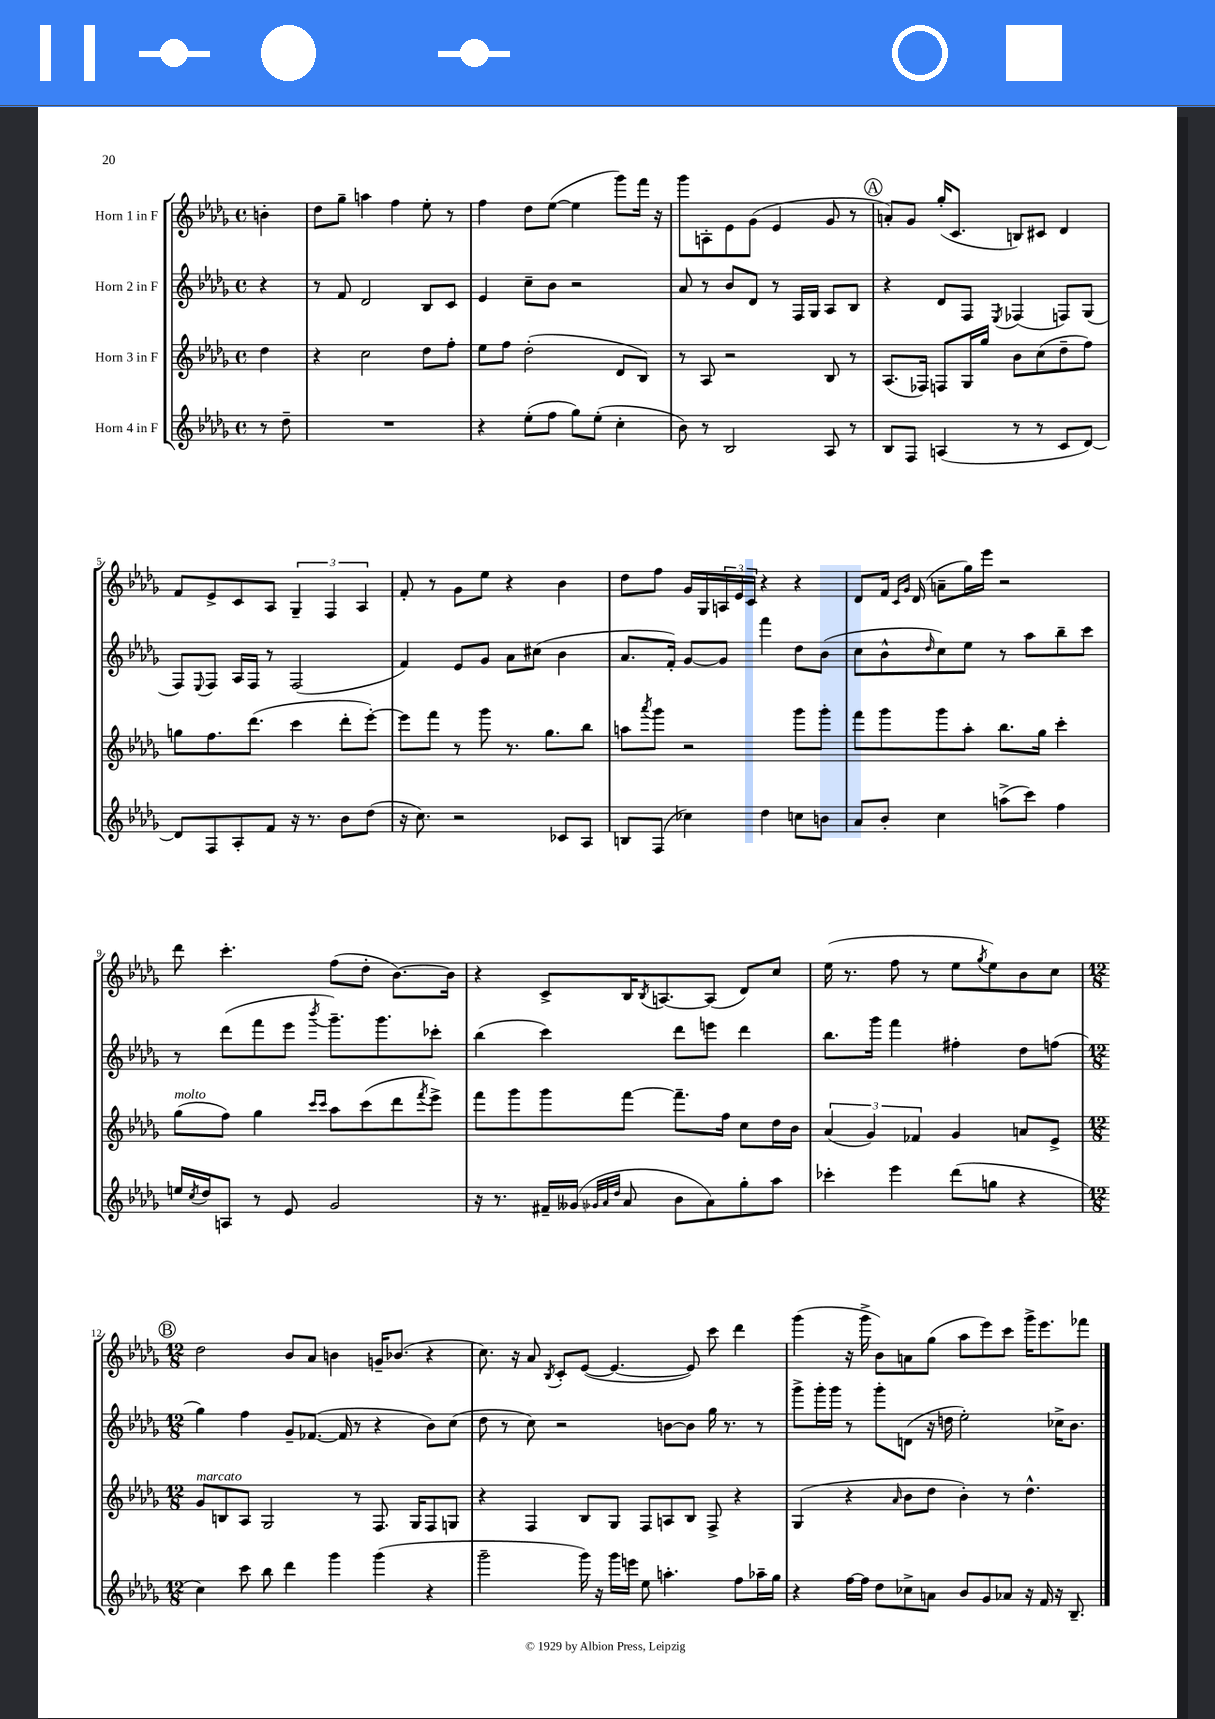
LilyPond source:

<<
\new StaffGroup <<
\new Staff = "s0" \with { instrumentName = "Horn 1 in F" } {
    \clef treble \key des \major \defaultTimeSignature \time 4/4 \partial 4
    b'4-. |
    des''8 ges''8-- a''4 f''4 ees''8-. r8 |
    f''4 des''8 ees''8~( ees''4 ges'''8) f'''16 r16 |
    ges'''8 a8-. ees'8 ges'8( ees'4 ges'8 r8 |
    \mark \markup { \circle "A" } a'8-.) ges'8 ges''16-.( c'8. b8) cis'8 des'4 |
    f'8 ees'8-> c'8 aes8 \tuplet 3/2 { ges4-- f4 aes4 } |
    f'8-. r8 ges'8 ees''8 r4 bes'4 |
    des''8 f''8 ges'16 ges16 \tuplet 3/2 { a16 ees'16 c'16 } r4 r4 |
    des'8 f'16 \grace { c'16 ges'16 } des'16( a'8-- ges''16) ees'''16 r2 |
    des'''8 c'''4.-. f''8( des''8-. bes'8.~) bes'16 |
    r4 c'8-> bes16 \acciaccatura { bes8 } a8.~ a8( des'8) c''8 |
    ees''16( r8. f''8 r8 ees''8 \acciaccatura { ges''8 } ees''8) bes'8 c''8 |
    \mark \markup { \circle "B" } \numericTimeSignature \time 12/8 des''2 bes'8 aes'8 b'4 g'16-- bes'8.( r4 |
    c''8.) r16 aes'8 \acciaccatura { bes8 } c'8-. ees'8~( ees'4.~ ees'8) c'''8 des'''4 |
    ges'''4( r16 ges'''16-> bes'8) a'8 ges''8( aes''8 ees'''8) c'''8 ges'''16-> ees'''8. fes'''8 \bar "|." |
}
\new Staff = "s1" \with { instrumentName = "Horn 2 in F" } {
    \clef treble \key des \major \defaultTimeSignature \time 4/4 \partial 4
    r4 |
    r8 f'8 des'2 bes8 c'8 |
    ees'4 c''8-- bes'8 r2 |
    aes'8 r8 bes'8 des'8 r8 f16 ges16 aes8 bes8 |
    \mark \markup { \circle "A" } r4 des'8 f8 \acciaccatura { ees8 } fes4( f8) ges8( |
    f8) \appoggiatura { ees8 } f8 aes16 f16 r8 f2( |
    f'4) ees'8 ges'8 aes'8 cis''8( bes'4 |
    aes'8. f'16-.) ges'8~ ges'8 f'''4 des''8 bes'8( |
    c''8 bes'8-^ \grace { des''16 } c''8) ees''8 r8 aes''8 bes''8-- c'''8 |
    r8 des'''8( f'''8 ees'''8 \acciaccatura { bes'''8 } ges'''8.--) ges'''8. ces'''8-. |
    bes''4( c'''4) des'''8 e'''8 des'''4 |
    bes''8. ges'''16 f'''4 fis''4-. des''8 f''8( |
    \mark \markup { \circle "B" } \numericTimeSignature \time 12/8 ges''4) f''4 ges'8-- fes'8.~( fes'16 r8 r4 bes'8) c''8( |
    des''8 r8 c''8) r2 b'8~ b'8 ges''16 r8. r8 |
    ges'''8-> ges'''16-. ges'''16 r8 ges'''8-. d'8( r16 d''16 ees''2-.) ces''16-> bes'8. \bar "|." |
}
\new Staff = "s2" \with { instrumentName = "Horn 3 in F" } {
    \clef treble \key des \major \defaultTimeSignature \time 4/4 \partial 4
    des''4 |
    r4 c''2 des''8 f''8-. |
    ees''8 f''8 des''2-.( des'8 bes8) |
    r8 aes8 r2 bes8 r8 |
    \mark \markup { \circle "A" } aes8.( fes16) f8 ges16 ges''16 bes'8 c''8( des''8-- f''8) |
    g''8 f''8. des'''8.( c'''4 des'''8-. ees'''8~-.) |
    ees'''8 f'''8 r8 ges'''8 r8. ges''8. bes''8 |
    a''8 \acciaccatura { aes'''8 } ges'''8 r2 ges'''8 ges'''8-. |
    f'''8 ges'''8 ges'''8 aes''8-. bes''8. ges''16 c'''4-. |
    ges''8^\markup { \italic "molto" }( f''8) ges''4 \grace { c'''16 c'''16 } aes''8 c'''8( des'''8 \acciaccatura { f'''8 } ees'''8->) |
    f'''8 ges'''8 ges'''8 f'''8~ f'''8.-- f''16 c''8 des''16 bes'16 |
    \tuplet 3/2 { aes'4( ges'4) fes'4 } ges'4 a'8 ees'8-> |
    \mark \markup { \circle "B" } \numericTimeSignature \time 12/8 ges'8^\markup { \italic "marcato" } b8 aes8 ges2 r8 f8. ges16 f8 g8 |
    r4 f4 bes8 ges8 f8 a8 bes8 f8-> r4 |
    ges4( r4 \grace { aes'16 } bes'8 des''8 bes'4-.) r8 des''4.-^ \bar "|." |
}
\new Staff = "s3" \with { instrumentName = "Horn 4 in F" } {
    \clef treble \key des \major \defaultTimeSignature \time 4/4 \partial 4
    r8 des''8-- |
    R1 |
    r4 ees''8-.( f''8 ges''8) ees''8-.( c''4-. |
    bes'8) r8 bes2 aes8 r8 |
    \mark \markup { \circle "A" } bes8 f8 a4( r8 r8 c'8 des'8~) |
    des'8 f8 aes8-. f'8 r16 r8. bes'8 des''8( |
    r16 c''8.) r2 ces'8 aes8 |
    b8 f8( ces''4) des''4 c''8 b'8 |
    aes'8 bes'8-. c''4 a''8->( c'''8) f''4 |
    e''16 \acciaccatura { c''8 } des''16 a8 r8 ees'8 ges'2 |
    r16 r8. fis'16-- geses'16( \grace { ges'32 aes'32 des''32 } aes'8 bes'8 aes'8) ges''8-. aes''8 |
    ces'''4-. ees'''4 des'''8( g''8 r4 |
    \mark \markup { \circle "B" } \numericTimeSignature \time 12/8 c''4) c'''8 bes''8 des'''4 ges'''4 ges'''4( r4 |
    ges'''2-- ges'''16) r16 ges'''16 e'''16 ees''8 a''4.-. f''8 aes''16-- ges''16 |
    r4 f''16~ f''16 des''8 ces''8-> a'8 bes'8 ges'8 aes'8 r16 f'16 r16 bes8.-- \bar "|." |
}
>>
>>
